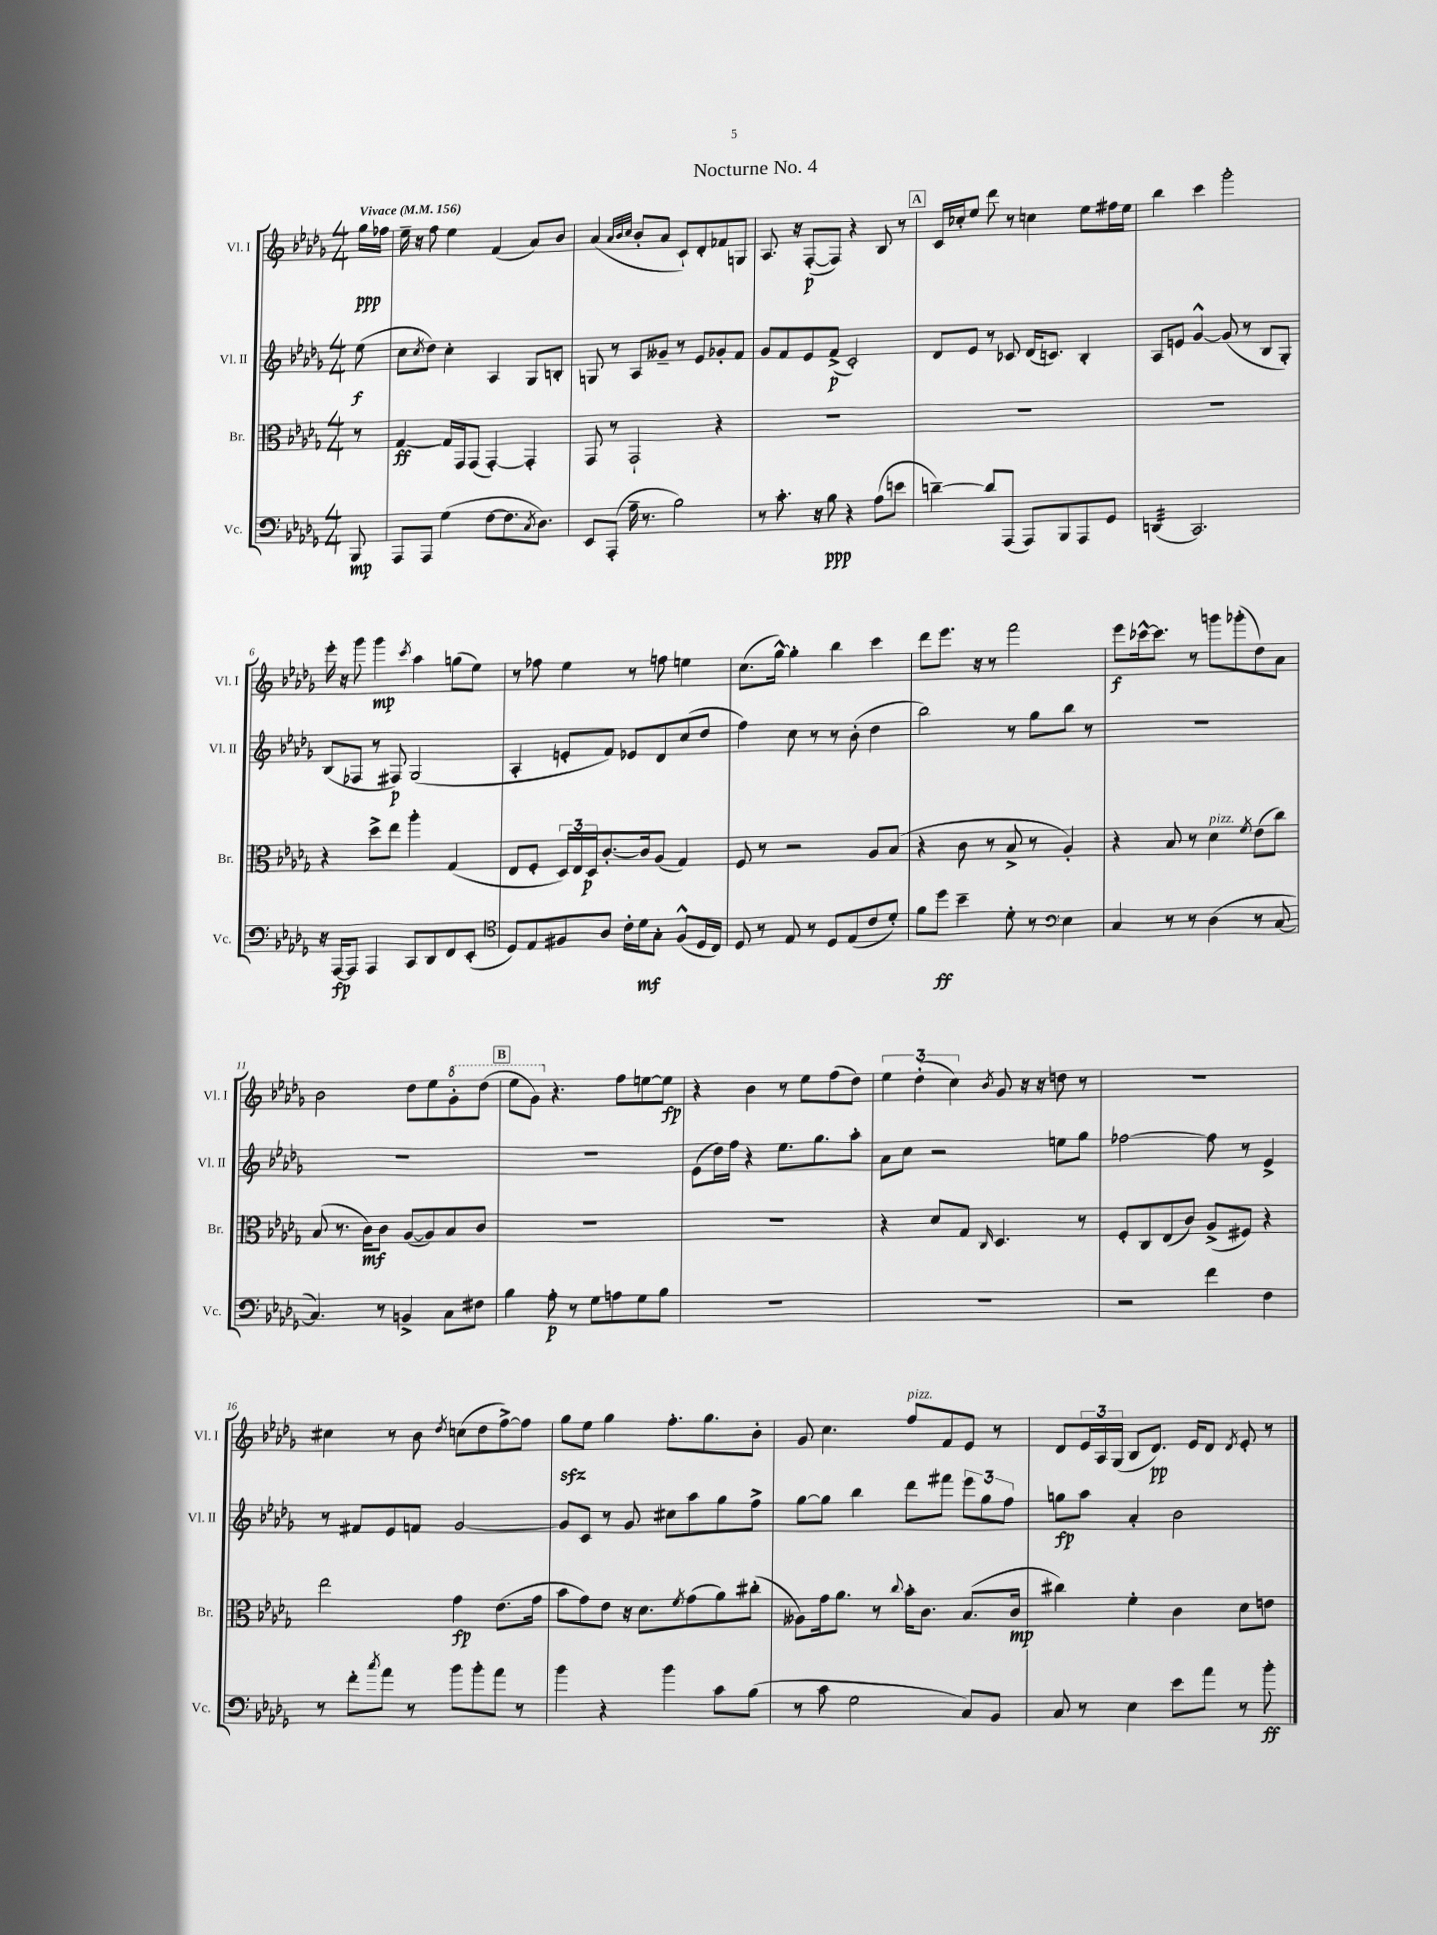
\header { title = "Nocturne No. 4" }
<<
\new StaffGroup <<
\new Staff = "s0" \with { instrumentName = "Vl. I" shortInstrumentName = "Vl. I" } {
    \clef treble \key des \major \numericTimeSignature \time 4/4 \partial 8 \tempo "Vivace" 4 = 156
    ges''16\ppp fes''16 |
    ees''16-- r16 f''8 ees''4 f'4( aes'8) bes'8 |
    aes'4( \grace { aes'32 bes'32 c''32 } bes'8-. aes'8 c'8-!) des'8-. fes'8 g8 |
    aes8. r16 f8~-.\p( f8) r4 bes8 r8 |
    \mark \markup { \box "A" } c'16 ces''16-. ees''8 des'''8 r8 c''4 ees''8 fis''16 ees''16 |
    bes''4 c'''4 ges'''2-. |
    ees'''16-. r16 ges'''8 ges'''4\mp \acciaccatura { c'''8 } aes''4 g''8( ees''8) |
    r8 fes''8 ees''4 r8 f''8 e''4 |
    c''8.( ges''16~-^) ges''4-. bes''4 c'''4 |
    des'''8 ees'''8. r16 r8 f'''2 |
    ees'''8\f ces'''16~-^ ces'''8. r8 g'''8 ges'''8-.( des''8) aes'8 |
    bes'2 des''8 ees''8 \ottava #1 ges''8-. des'''8( |
    \mark \markup { \box "B" } ees'''8 ges''8) \ottava #0 r4. f''8 e''8~ e''8\fp |
    r4 bes'4 r8 ees''8 f''8( des''8) |
    \tuplet 3/2 { ees''4 des''4-.( c''4) } \acciaccatura { bes'8 } ges'8 r16 r16 d''8 r8 |
    R1 |
    cis''4 r8 bes'8 \acciaccatura { des''8 } c''8( des''8 f''8~->) f''8 |
    ges''8\sfz ees''8 ges''4 f''8.-. ges''8. bes'8-. |
    ges'8 c''4. f''8^\markup { \italic "pizz." } f'8 ees'8 r8 |
    des'8 \tuplet 3/2 { ees'16 aes16 ges16( } bes8 des'8.\pp) ees'16 des'8 \acciaccatura { des'8 } ees'8-. r8 \bar "|." |
}
\new Staff = "s1" \with { instrumentName = "Vl. II" shortInstrumentName = "Vl. II" } {
    \clef treble \key des \major \numericTimeSignature \time 4/4 \partial 8
    ees''8\f( |
    c''8 \acciaccatura { c''8 } des''8) c''4-. aes4 ges8 b8-. |
    g8 r8 aes8 geses'8-- r8 ees'8 ges'8-. f'8 |
    ges'8 f'8 ees'8 f'8->\p( c'2-.) |
    \mark \markup { \box "A" } des'8 ees'8 r8 ces'8 des'16( c'8.) bes4-. |
    aes8 e'8 ges'4~-^ ges'8( r8 bes8 ges8-.) |
    bes8( fes8 r8 fis8\p) ges2( |
    aes4-. e'8-. f'8) ees'8 des'8 c''8( des''8 |
    f''4) c''8 r8 r8 bes'8-.( des''4 |
    bes''2) r8 ges''8 bes''8 r8 |
    R1 |
    R1 |
    \mark \markup { \box "B" } R1 |
    ees'8( des''16) f''16 r4 ees''8. ges''8. aes''8-. |
    aes'8 c''8 r2 e''8 ges''8 |
    fes''2~ fes''8 r8 ees'4-> |
    r8 fis'8 ees'8 f'8 ges'2~ |
    ges'8 c'8 r8 ges'8 cis''8 aes''8 ges''8 f''8-> |
    ges''8~ ges''8 bes''4 des'''8 fis'''8 \tuplet 3/2 { ees'''8 ges''8 f''8 } |
    g''8\fp aes''8 aes'4-. bes'2 \bar "|." |
}
\new Staff = "s2" \with { instrumentName = "Br." shortInstrumentName = "Br." } {
    \clef alto \key des \major \numericTimeSignature \time 4/4 \partial 8
    r8 |
    ges4~\ff ges16 ges,16 ges,8( ges,4~-.) ges,4-. |
    ges,8 r8 ges,2-! r4 |
    R1 |
    \mark \markup { \box "A" } R1 |
    R1 |
    r4 des''8-> ees''8 aes''4-. ges4( |
    ees8 f8-. \tuplet 3/2 { des16) ees16 des16\p } c'8.~-. c'16 aes8( ges4) |
    f8 r8 r2 aes8 bes8( |
    r4 c'8 r8 bes8-> r8 aes4-.) |
    r4 bes8 r8 des'4^\markup { \italic "pizz." } \acciaccatura { f'8 } ees'8( c''8) |
    bes8( r8. c'16\mf) c'8 aes8~( aes8) bes8 c'8 |
    \mark \markup { \box "B" } R1 |
    R1 |
    r4 des'8 ges8 \grace { c16 } des4. r8 |
    f8-. c8 ees8( c'8) aes8->( fis8) r4 |
    ees''2 ges'4\fp ees'8.( ges'16 |
    bes'8 ges'8) ees'8 r16 des'8. \acciaccatura { f'8 } ges'8( aes'8) cis''8-.( |
    aeses8) ges'16 aes'8. r8 \appoggiatura { c''8 } bes'16-. c'8. bes8.( c'16\mp |
    cis''4) f'4-. c'4 des'8 e'8 \bar "|." |
}
\new Staff = "s3" \with { instrumentName = "Vc." shortInstrumentName = "Vc." } {
    \clef bass \key des \major \numericTimeSignature \time 4/4 \partial 8
    bes,,8\mp |
    aes,,8 aes,,8 ges4( f8~ f8. \acciaccatura { c8 } des8.) |
    ees,8 aes,,8-.( aes16-- r8. bes2) |
    r8 c'8.-. r16 bes8\ppp r4 aes8( e'8 |
    \mark \markup { \box "A" } d'4~--) d'8 aes,,8( aes,,8) bes,,8 aes,,8 ges,8 |
    d,4:32( c,2.) |
    r16 aes,,16~\fp aes,,8 aes,,4 c,8 des,8 f,8 ees,8-.( |
    \clef tenor des8) ees8 fis8 aes8 c'16-. des'16\mf ges8-. fis8-^( des16 c16) |
    des8 r8 ees8 r8 des8 ees8( c'8 des'8-.) |
    f'8 des''8\ff bes'4-- des'8-. r8 \clef bass ees4 |
    c4 r8 r8 des4( r8 c8~ |
    c4.) r8 b,4-> c8 fis8 |
    \mark \markup { \box "B" } bes4 aes8-.\p r8 ges8 a8 ges8 bes8 |
    R1 |
    R1 |
    r2 f'4 f4 |
    r8 f'8-. \acciaccatura { c''8 } aes'8 r8 bes'8 bes'8-. aes'8 r8 |
    bes'4 r4 bes'4 c'8 bes8( |
    r8 c'8 ges2 c8) bes,8 |
    c8 r8 ees4 ees'8 aes'8 r8 bes'8-.\ff \bar "|." |
}
>>
>>
